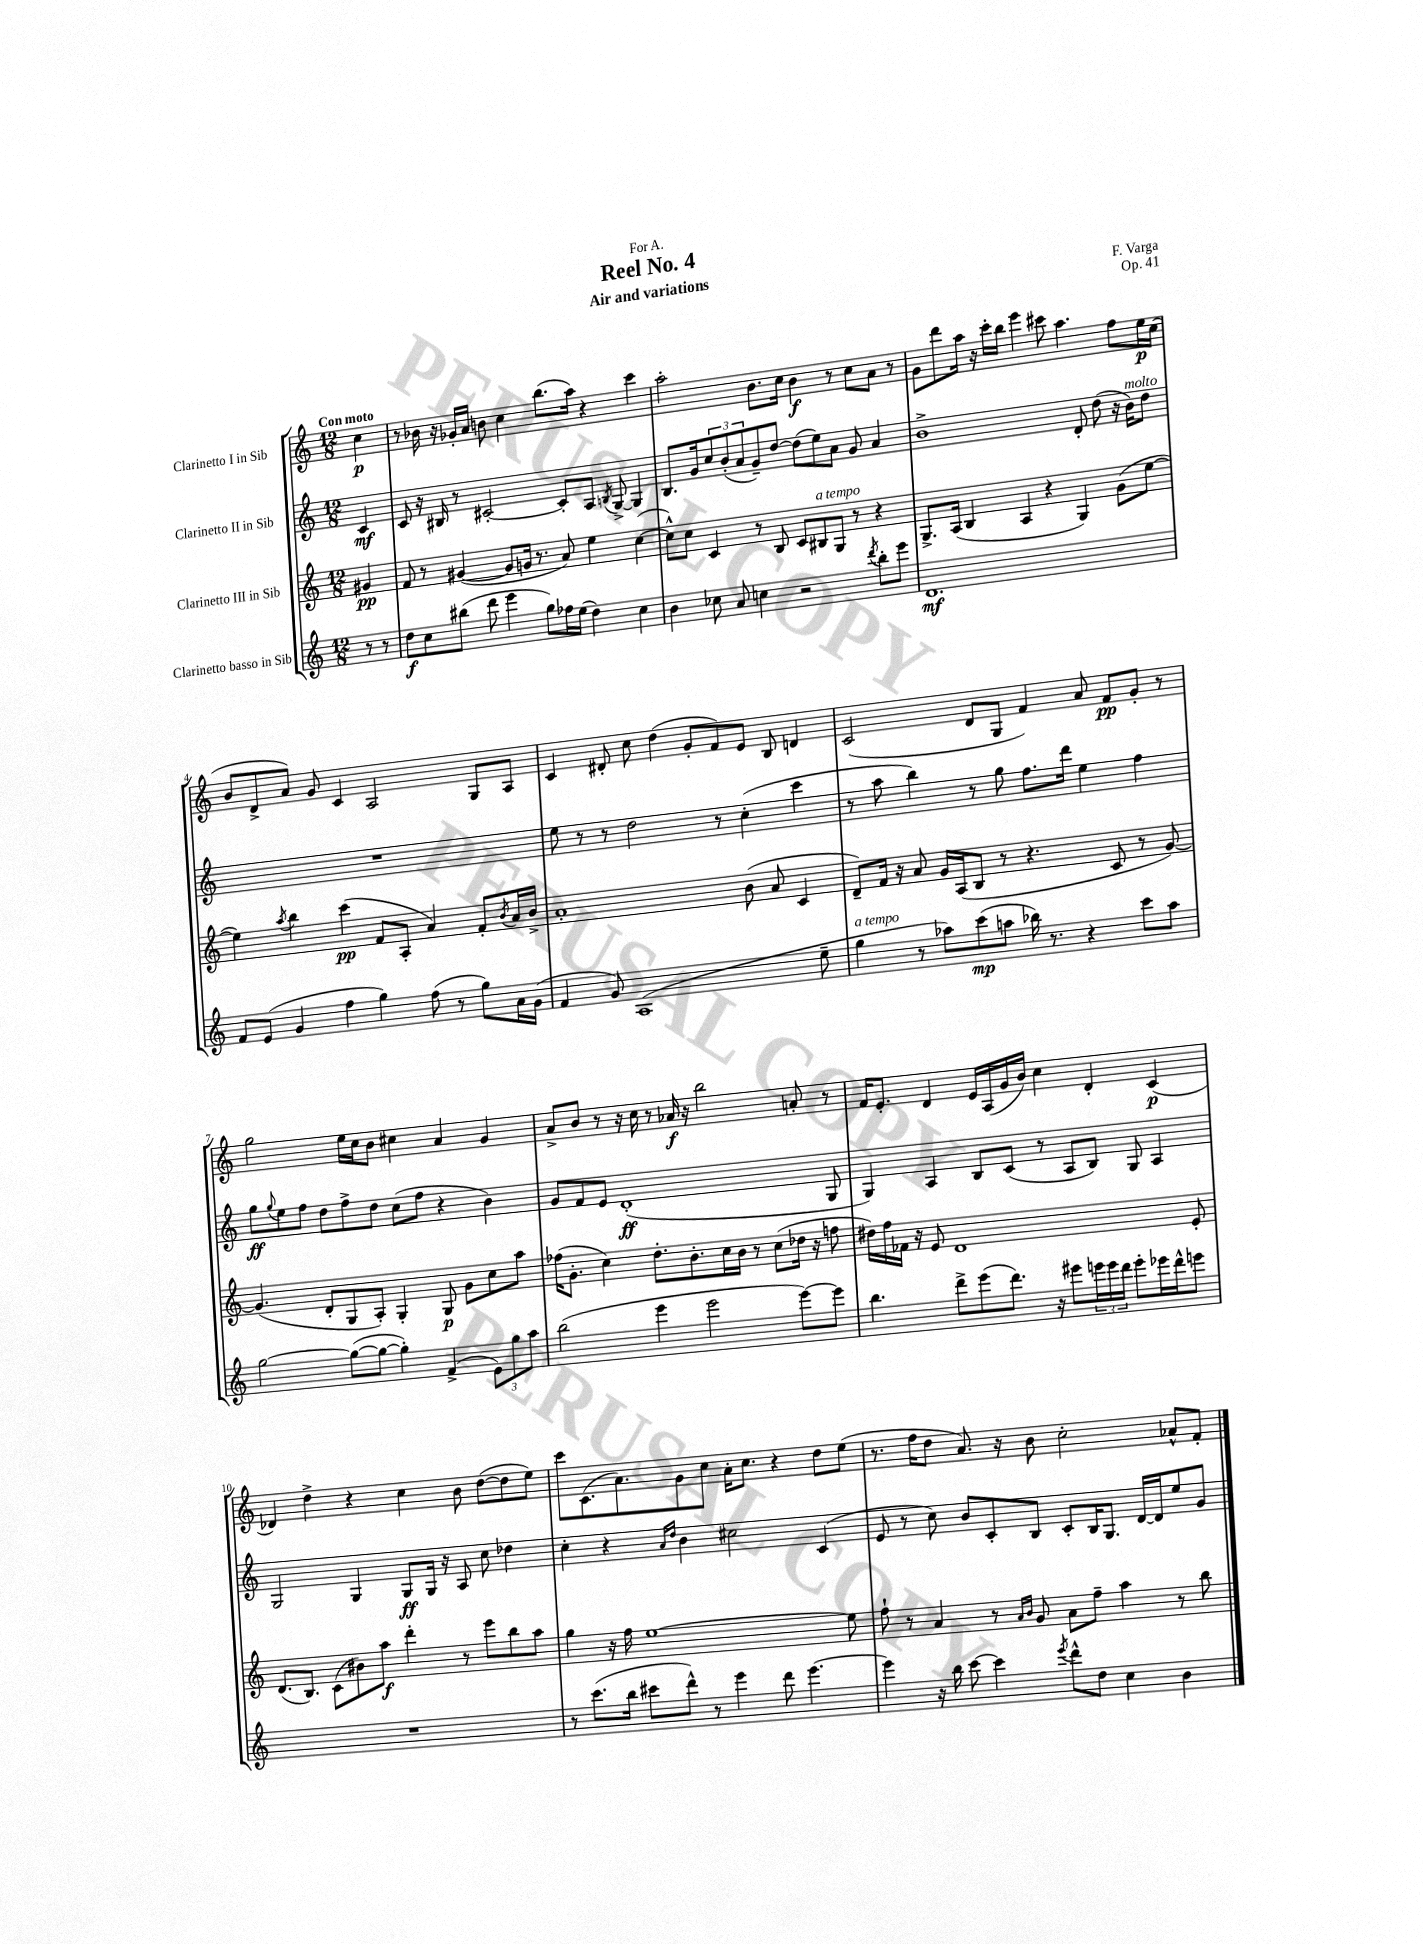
\header { title = "Reel No. 4" composer = "F. Varga" subtitle = "Air and variations" dedication = "For A." opus = "Op. 41" }
<<
\new StaffGroup <<
\new Staff = "s0" \with { instrumentName = "Clarinetto I in Sib" } {
    \clef treble \key c \major \numericTimeSignature \time 12/8 \partial 4 \tempo "Con moto"
    c''4\p |
    r8 bes'16 r16 ges'16-. a'16 b'8 c''4 b''8.( a''16) r4 c'''4 |
    a''2-. b'8. c''16 b'4\f r8 c''8 a'8 r8 |
    g'8 d'''8 a''16 r16 c'''16-. b''16 e'''4 cis'''8 a''4. f''8 e''16\p c''16( |
    b'8 d'8-> a'8) g'8 c'4 a2 g8 a8 |
    c'4 dis'8-. c''8 d''4( g'8-. f'8) e'8 b8 d'4 |
    c'2( d'8 g8 f'4) a'8 f'8\pp g'8-. r8 |
    g''2 e''16 c''16 b'8 cis''4 a'4 g'4 |
    a'8-> b'8 r8 r16 c''16 r8 aes'16\f r16 b''2 a'8-. r8 |
    f'16 e'8.-. d'4 e'16 a16( g'16 b'16) c''4 d'4-. c'4\p( |
    des'4) d''4-> r4 c''4 b'8 d''8~( d''8 e''8) |
    c'''8 c'8.( a'8.) g'8 c''8 a'16-. c''8. r4 d''8 e''8( |
    r8. f''16 d''8 a'8.) r16 b'8 c''2-. aes'8-^ f'8-. \bar "|." |
}
\new Staff = "s1" \with { instrumentName = "Clarinetto II in Sib" } {
    \clef treble \key c \major \numericTimeSignature \time 12/8 \partial 4
    c'4\mf |
    c'8 r16 bis16 r8 cis'2~-. cis'8-. a8 \acciaccatura { b8 } g8~-> g4 |
    b8. g'16 \tuplet 3/2 { c''8 b'8-.( a'8 } g'8--) d''8~ d''8( e''8) a'8 g'8 a'4 |
    b'1-> d'8-. d''8( r16 b'16^\markup { \italic "molto" }) d''8 |
    R1. |
    e''8 r8 r8 d''2 r8 c''4-.( c'''4 |
    r8 a''8 b''4) r8 g''8 f''8. d'''16 e''4 f''4 |
    g''8\ff \appoggiatura { g''8 } e''8 f''8 d''8 f''8-> d''8 c''8( f''8 r4 b'4) |
    g'8 f'8 e'8 d'1-.\ff( g8 |
    g4) a4 b8 c'8( r8 a8 b8) g8 a4 |
    g2 g4 g8\ff g16 r16 a8 c''8 des''4 |
    c''4-. r4 \grace { a'16 d''16 } b'4 cis''2 c'4( |
    e'8 r8 c''8) b'8 c'8-. b8 c'8-. b16 g8. d'16~ d'16 e''8 g'8 \bar "|." |
}
\new Staff = "s2" \with { instrumentName = "Clarinetto III in Sib" } {
    \clef treble \key c \major \numericTimeSignature \time 12/8 \partial 4
    gis'4\pp |
    f'8 r8 gis'4~( gis'8 g'16 r8. a'8) e''4 c''4~( |
    c''8-^) c''8 c'4 r8 b8 c'8 bis8^\markup { \italic "a tempo" } g8 r8 r4 |
    g8.-> a16( b4 a4 r4 g4) g'8( e''8~ |
    e''4) \acciaccatura { a''8 } b''4 c'''4\pp( f'8 a8-. a'4) f'8-. \acciaccatura { b'8 } a'16 b'16-> |
    a'1-. b'8( a'8 c'4 |
    d'8--) f'16 r16 a'8 g'16 a16( b8 r8 r4. c'8 r8 g'8~) |
    g'4.( d'8-. g8 a8-.) g4-. g8\p g'8 c''8 a''8 |
    fes''16( g'8.-. c''4) d''8.-. b'8.-. c''16 b'16 r8 c''8( des''16 r16 f''8 |
    dis''16) f''16 fes'16 r16 e'8 d'1 e'8-. |
    d'8.( b8.) c'8( bis'8) a''8\f d'''4-. r8 e'''8 b''8 a''8 |
    g''4 r16 f''16 e''1~ e''8 |
    f''8-! r8 a'4 r8 \grace { a'16 b'16 } g'8 a'8 f''8-- a''4 r8 b''8 \bar "|." |
}
\new Staff = "s3" \with { instrumentName = "Clarinetto basso in Sib" } {
    \clef treble \key c \major \numericTimeSignature \time 12/8 \partial 4
    r8 r8 |
    d''8\f c''8 bis''8( d'''8 e'''4 g''8) fes''16 e''16( d''4) c''4 |
    b'4 ces''8 a'8 c''4 r2 \acciaccatura { d'''8 } b''8-. e'''8 |
    d'1.\mf |
    f'8 e'8( g'4 f''4 g''4) f''8( r8 g''8) a'16 g'16( |
    f'4 g'8) a1( e''8-- |
    g''4^\markup { \italic "a tempo" } r8 aes''8) c'''8\mp( a''8 bes''16) r8. r4 c'''8 a''8 |
    g''2~ g''8~( g''8~ g''4-.) f'4->( \tuplet 3/2 { e'8) g''8 a''8 } |
    b''2( e'''4 e'''2 e'''8~) e'''8 |
    b''4. d'''8-> e'''8( d'''8.) r16 eis'''8 \tuplet 3/2 { e'''16 e'''16 d'''16 } e'''8-. ees'''16 d'''16-^ e'''8 |
    R1. |
    r8 c'''8.( b''16 cis'''8 d'''8-^) r8 e'''4 d'''8 e'''4.~ |
    e'''4 r16 b''16 c'''8~ c'''4 \acciaccatura { e'''8 } d'''8-^ d''8 c''4 b'4 \bar "|." |
}
>>
>>
